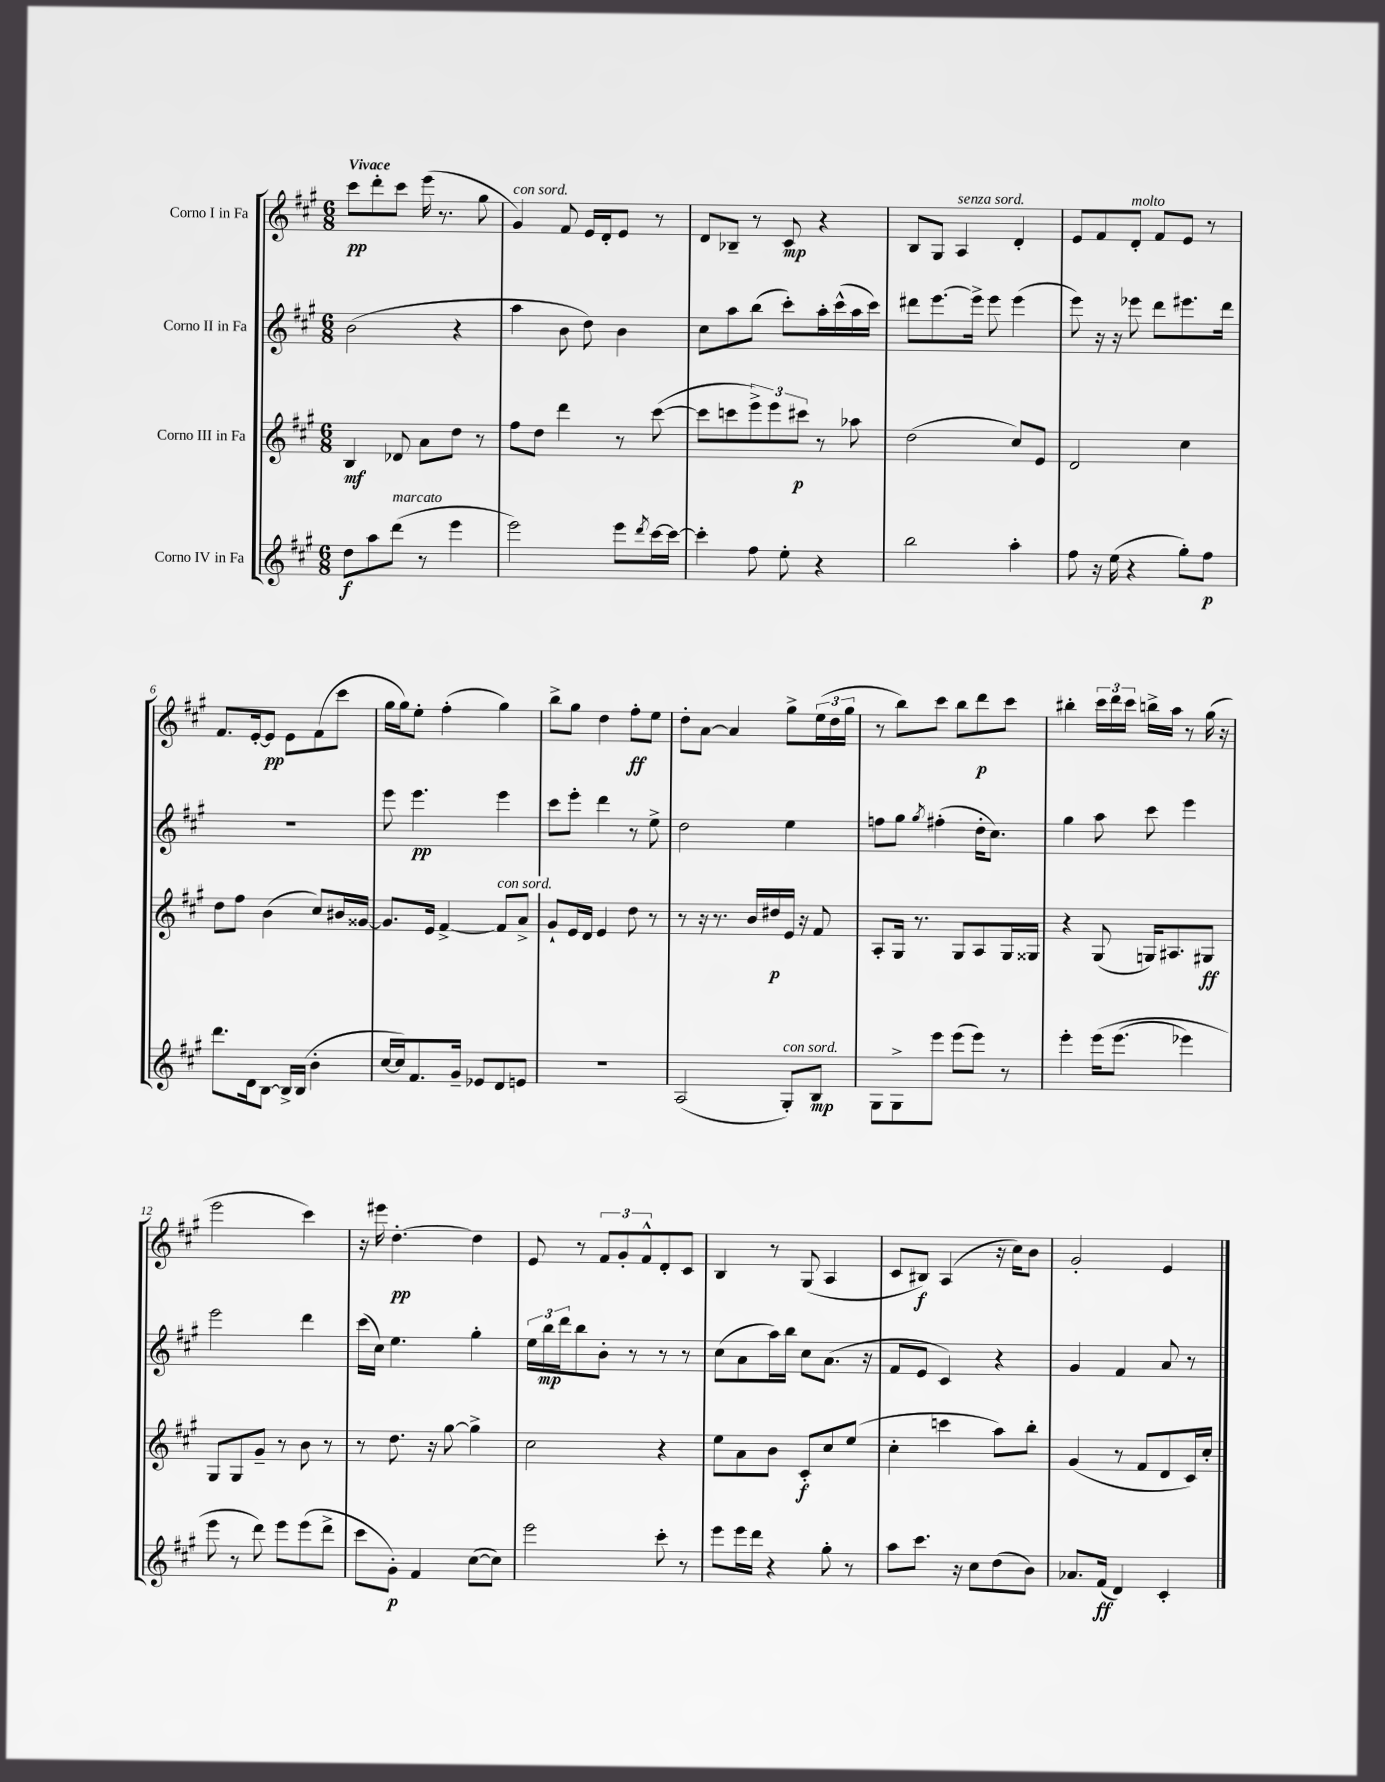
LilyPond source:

<<
\new StaffGroup <<
\new Staff = "s0" \with { instrumentName = "Corno I in Fa" } {
    \clef treble \key a \major \numericTimeSignature \time 6/8 \tempo "Vivace"
    cis'''8\pp d'''8-. cis'''8 e'''16( r8. gis''8 |
    gis'4^\markup { \italic "con sord." }) fis'8 e'16 d'16-. e'8 r8 |
    d'8 bes8-- r8 cis'8\mp r4 |
    b8 gis8 a4^\markup { \italic "senza sord." } d'4-. |
    e'8 fis'8 d'8-.^\markup { \italic "molto" } fis'8 e'8 r8 |
    fis'8. e'16~-. e'8\pp e'8 fis'8( cis'''8 |
    gis''16 gis''16) e''8-. fis''4-.( gis''4) |
    b''8-> gis''8 d''4 fis''8-.\ff e''8 |
    d''8-. a'8~ a'4 gis''8-> \tuplet 3/2 { e''16( d''16 gis''16 } |
    r8 b''8) cis'''8 b''8 d'''8\p cis'''8 |
    bis''4-. \tuplet 3/2 { cis'''16 d'''16 cis'''16 } b''16-> a''16 r8 gis''16( r16 |
    e'''2 cis'''4) |
    r16 eis'''16 d''4.~-.\pp d''4 |
    e'8 r8 \tuplet 3/2 { fis'8 gis'8-. fis'8-^ } d'8-. cis'8 |
    b4 r8 gis8( a4 |
    cis'8 bis8\f) a4( r16 cis''16) b'8 |
    gis'2-. e'4 \bar "|." |
}
\new Staff = "s1" \with { instrumentName = "Corno II in Fa" } {
    \clef treble \key a \major \numericTimeSignature \time 6/8
    b'2( r4 |
    a''4 b'8 d''8) b'4 |
    cis''8 a''8 b''8( cis'''8-.) a''16-. cis'''16-^( a''16 cis'''16) |
    dis'''8 e'''8.~ e'''16-> e'''8 e'''4( |
    e'''8) r16 r16 ees'''8 d'''8 eis'''8. d'''16 |
    R2. |
    e'''8 e'''4.\pp e'''4 |
    cis'''8 e'''8-. d'''4 r8 e''8-> |
    d''2 e''4 |
    f''8 gis''8 \acciaccatura { gis''8 } fis''4-.( d''16-. cis''8.) |
    gis''4 a''8 cis'''8 e'''4 |
    e'''2 d'''4 |
    cis'''16( cis''16) e''4. gis''4-. |
    \tuplet 3/2 { e''16 b''16\mp d'''16 } b''8 b'8-. r8 r8 r8 |
    cis''8( a'8 a''16) b''16 cis''8 a'8.( r16 |
    fis'8 e'8 cis'4) r4 |
    gis'4 fis'4 a'8 r8 \bar "|." |
}
\new Staff = "s2" \with { instrumentName = "Corno III in Fa" } {
    \clef treble \key a \major \numericTimeSignature \time 6/8
    b4\mf des'8 a'8 d''8 r8 |
    fis''8 d''8 d'''4 r8 cis'''8~( |
    cis'''8 c'''8 \tuplet 3/2 { e'''8->) e'''8 cis'''8\p } r8 aes''8 |
    d''2( cis''8) e'8 |
    d'2 cis''4 |
    d''8 fis''8 b'4( cis''8) bis'16 gisis'16~ |
    gisis'8. e'16 fis'4~-> fis'8^\markup { \italic "con sord." } a'8-> |
    gis'8-! e'16 d'16 e'4 d''8 r8 |
    r8 r16 r8. b'16 dis''16\p e'16 r16 fis'8 |
    a8-. gis16 r8. gis8 a8 gis16 gisis16 |
    r4 gis8( g16) ais8. gis8\ff |
    gis8 gis8 gis'8-- r8 b'8 r8 |
    r8 d''8. r16 gis''8~ gis''4-> |
    cis''2 r4 |
    e''8 a'8 b'8 cis'8-.\f cis''8 e''8( |
    cis''4-. c'''4 a''8) b''8-. |
    gis'4( r8 fis'8 d'8 cis'16) cis''16-. \bar "|." |
}
\new Staff = "s3" \with { instrumentName = "Corno IV in Fa" } {
    \clef treble \key a \major \numericTimeSignature \time 6/8
    d''8\f a''8 d'''8^\markup { \italic "marcato" }( r8 e'''4 |
    e'''2) e'''8 \acciaccatura { d'''8 } cis'''16~ cis'''16~ |
    cis'''4-. fis''8 e''8-. r4 |
    b''2 a''4-. |
    fis''8 r16 e''16( r4 gis''8-.) fis''8\p |
    d'''8. d'16 b8~ b16-> b16( b'4-. |
    cis''16~ cis''16) fis'8. gis'16-- ees'8 d'8 e'8 |
    R2. |
    a2( gis8-.^\markup { \italic "con sord." }) b8\mp |
    gis8 gis8-> e'''8 e'''8( e'''8) r8 |
    e'''4-. e'''16\( e'''8.( ees'''4) |
    e'''8 r8 d'''8\) e'''8 e'''8( d'''8-> |
    cis'''8 gis'8-.\p) fis'4 cis''8~( cis''8) |
    e'''2 cis'''8-. r8 |
    e'''8 e'''16 d'''16 r4 gis''8-. r8 |
    a''8 cis'''8. r16 cis''8 d''8( b'8) |
    aes'8. fis'16\ff( d'4) cis'4-. \bar "|." |
}
>>
>>
